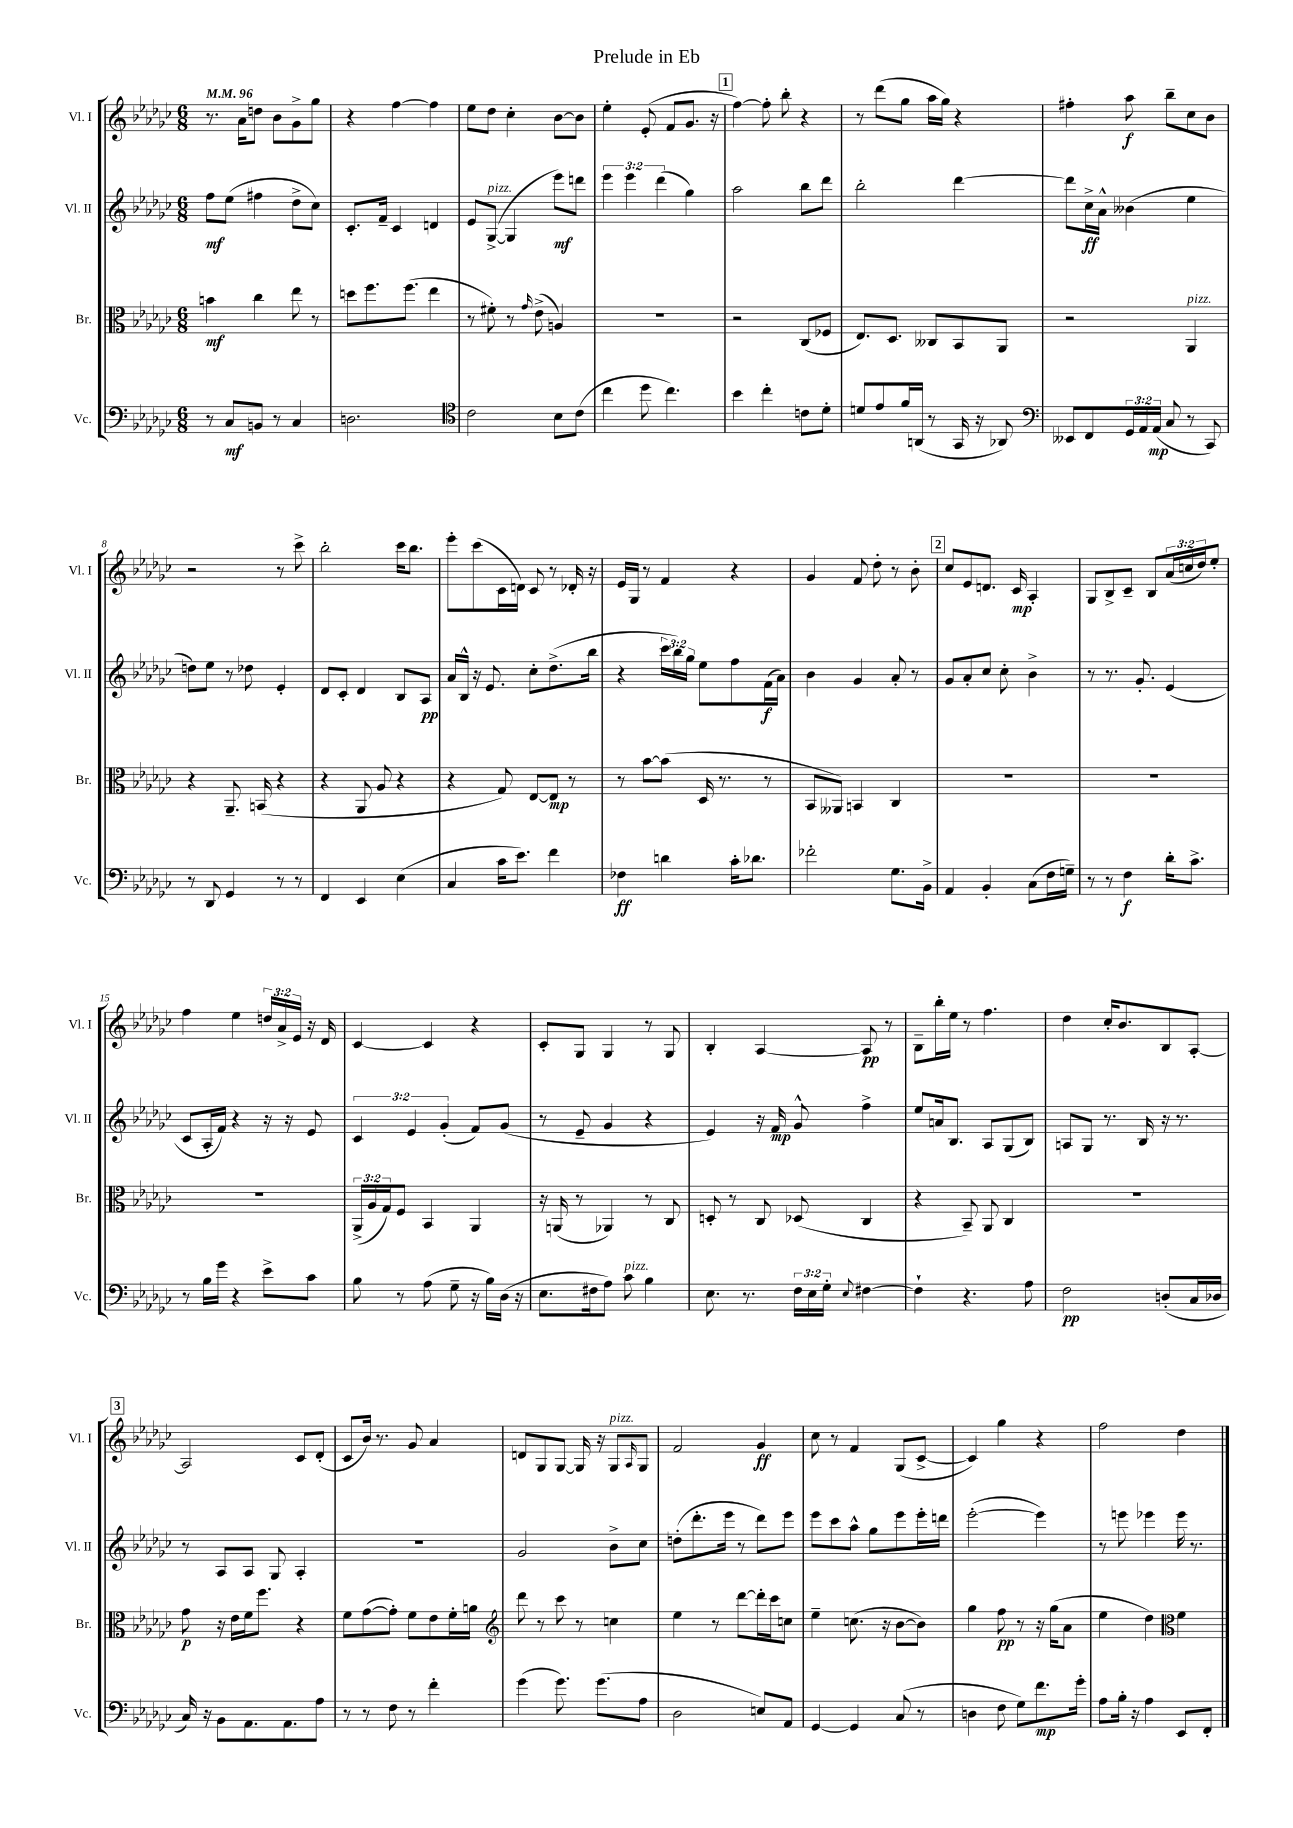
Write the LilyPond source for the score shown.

\header { title = "Prelude in Eb" }
<<
\new StaffGroup <<
\new Staff = "s0" \with { instrumentName = "Vl. I" shortInstrumentName = "Vl. I" } {
    \clef treble \key ges \major \numericTimeSignature \time 6/8 \override Staff.TupletNumber.text = #tuplet-number::calc-fraction-text \tempo 4 = 96
    r8. aes'16 d''8 bes'8 ges'8-> ges''8 |
    r4 f''4~ f''4 |
    ees''8 des''8 ces''4-. bes'8~ bes'8 |
    ees''4-. ees'8-.( f'8 ges'8. r16 |
    \mark \markup { \box "1" } f''4~) f''8-. bes''8-. r4 |
    r8 des'''8( ges''8 aes''16 ges''16) r4 |
    fis''4-. aes''8\f bes''8-- ces''8 bes'8 |
    r2 r8 ces'''8-> |
    bes''2-. ces'''16 bes''8. |
    ees'''8-. ces'''8( ces'16 d'16) ces'8 r8 des'16-. r16 |
    ees'16 ges16 r8 f'4 r4 |
    ges'4 f'8 des''8-. r8 bes'8-. |
    \mark \markup { \box "2" } ces''8 ees'8 d'8. ces'16\mp aes4-. |
    ges8 bes8-> ces'8-- bes8 \tuplet 3/2 { aes'16( c''16 des''16) } ees''8-. |
    f''4 ees''4 \tuplet 3/2 { d''16 aes'16-> ees'16 } r16 des'16 |
    ces'4~ ces'4 r4 |
    ces'8-. ges8 ges4 r8 ges8 |
    bes4-. aes4~ aes8\pp r8 |
    bes8-- bes''16-. ees''16 r8 f''4. |
    des''4 ces''16-. bes'8. bes8 aes8~-. |
    \mark \markup { \box "3" } aes2 ces'8 des'8-.( |
    ces'8 bes'16) r8. ges'8 aes'4 |
    d'8 ges8 ges8~ ges16 r16 ges8^\markup { \italic "pizz." } \grace { aes16 } ges8 |
    f'2 ges'4\ff |
    ces''8 r8 f'4 ges8( ces'8~-> |
    ces'4) ges''4 r4 |
    f''2 des''4 \bar "|." |
}
\new Staff = "s1" \with { instrumentName = "Vl. II" shortInstrumentName = "Vl. II" } {
    \clef treble \key ges \major \numericTimeSignature \time 6/8 \override Staff.TupletNumber.text = #tuplet-number::calc-fraction-text
    f''8\mf ees''8( fis''4 des''8-> ces''8) |
    ces'8.-. f'16-- ces'4 d'4 |
    ees'8 ges8~->^\markup { \italic "pizz." }( ges4 ees'''8\mf) d'''8 |
    \tuplet 3/2 { ees'''4 ees'''4 des'''4( } ges''4) |
    \mark \markup { \box "1" } aes''2 bes''8 des'''8 |
    bes''2-. des'''4~ |
    des'''8 ces''16->\ff aes'16-^ beses'4( ees''4 |
    d''8) ees''8 r8 des''8 ees'4-. |
    des'8 ces'8-. des'4 bes8 aes8\pp |
    aes'16 bes16-^ r16 ees'8. ces''8-. des''8.->( bes''16 |
    r4 \tuplet 3/2 { ces'''16 bes''16) ges''16 } ees''8 f''8 f'16\f( aes'16) |
    bes'4 ges'4 aes'8-. r8 |
    \mark \markup { \box "2" } ges'8 aes'8-. ces''8 ces''8-. bes'4-> |
    r8 r8. ges'8.-. ees'4( |
    ces'8 aes16-. f'16) r4 r16 r16 ees'8 |
    \tuplet 3/2 { ces'4 ees'4 ges'4-.( } f'8) ges'8( |
    r8 ees'8-- ges'4 r4 |
    ees'4) r16 f'16\mp ges'8-^ f''4-> |
    ees''8 a'16 bes8. aes8 ges8( bes8) |
    a8 ges8 r8. bes16 r16 r8. |
    \mark \markup { \box "3" } r8 aes8 aes8 ges8 aes4-. |
    R2. |
    ges'2 bes'8-> ces''8 |
    d''8-.( des'''8.-. ees'''16 r8 des'''8) ees'''8 |
    ees'''8 ces'''8 aes''8-^ ges''8 ees'''8 ees'''16-. d'''16 |
    ees'''2~-.( ees'''4) |
    r8 e'''8 ees'''4 ees'''16 r8. \bar "|." |
}
\new Staff = "s2" \with { instrumentName = "Br." shortInstrumentName = "Br." } {
    \clef alto \key ges \major \numericTimeSignature \time 6/8 \override Staff.TupletNumber.text = #tuplet-number::calc-fraction-text
    b'4\mf ces''4 ees''8 r8 |
    d''8 f''8. f''8.( ees''4 |
    r8 fis'8-.) r8 \grace { ges'16 } ees'8->( a4) |
    R2. |
    \mark \markup { \box "1" } r2 ces8( fes8 |
    ees8.) des8. ceses8 bes,8 aes,8 |
    r2 aes,4^\markup { \italic "pizz." } |
    r4 aes,8.-- b,16( r4 |
    r4 aes,8 aes8 r4 |
    r4 ges8) ees8~ ees8\mp r8 |
    r8 bes'8~ bes'8( des16 r8. r8 |
    bes,8 aeses,8) b,4 ces4 |
    \mark \markup { \box "2" } R2. |
    R2. |
    R2. |
    \tuplet 3/2 { aes,16->( aes16 ges16) } f8 bes,4 aes,4 |
    r16 a,16( r8 aes,4) r8 ces8 |
    d8-. r8 ces8 des8( ces4 |
    r4 bes,8--) aes,8 ces4 |
    R2. |
    \mark \markup { \box "3" } ges'8\p r16 ees'16 f'16 f''8. r4 |
    f'8 ges'8~( ges'8-.) f'8 ees'8 f'16-. a'16 |
    \clef treble des'''8 r8 ces'''8 r8 c''4 |
    ees''4 r8 des'''8~ des'''16-. ces'''16 c''8 |
    ees''4-- c''8.( r16 bes'8~ bes'8) |
    ges''4 f''8\pp r8 r16 ges''16( aes'8 |
    ees''4 des''4) \clef alto f'4 \bar "|." |
}
\new Staff = "s3" \with { instrumentName = "Vc." shortInstrumentName = "Vc." } {
    \clef bass \key ges \major \numericTimeSignature \time 6/8 \override Staff.TupletNumber.text = #tuplet-number::calc-fraction-text
    r8 ces8\mf b,8 r8 ces4 |
    d2. |
    \clef tenor ces'2 bes8 ces'8( |
    ces''4 des''8 ces''4.) |
    \mark \markup { \box "1" } bes'4 ces''4-. c'8 des'8-. |
    d'8 ees'8 f'16 a,16( r8 ges,16 r16 aes,8) |
    \clef bass eeses,8 f,8 \tuplet 3/2 { ges,16 aes,16 aes,16\mp( } ces8 r8 ces,8) |
    r8 des,8 ges,4 r8 r8 |
    f,4 ees,4 ees4( |
    ces4 ces'16 ees'8.) f'4 |
    fes4\ff d'4 ces'16-. des'8. |
    fes'2-. ges8. bes,16-> |
    \mark \markup { \box "2" } aes,4 bes,4-. ces8( f16 g16--) |
    r8 r8 f4\f des'16-. ces'8.-> |
    r8 bes16 ges'16 r4 ees'8-> ces'8 |
    bes8 r8 aes8( ges8-- r16 bes16) des16( r16 |
    ees8. fis16 aes8) ces'8^\markup { \italic "pizz." } bes4 |
    ees8. r8. \tuplet 3/2 { f16 ees16 ges16-. } \appoggiatura { ees8 } fis4~ |
    fis4-! r4. aes8 |
    f2\pp d8-.( ces16 des16 |
    \mark \markup { \box "3" } ces16) r16 bes,8 aes,8. aes,8. aes8 |
    r8 r8 f8 r8 f'4-. |
    ges'4( ges'8.) ges'8.( aes8 |
    des2 e8) aes,8 |
    ges,4~ ges,4 ces8( r8 |
    d4 f8 ges8) f'8.\mp ges'16-. |
    aes8 bes16-. r16 aes4 ees,8 f,8-. \bar "|." |
}
>>
>>
